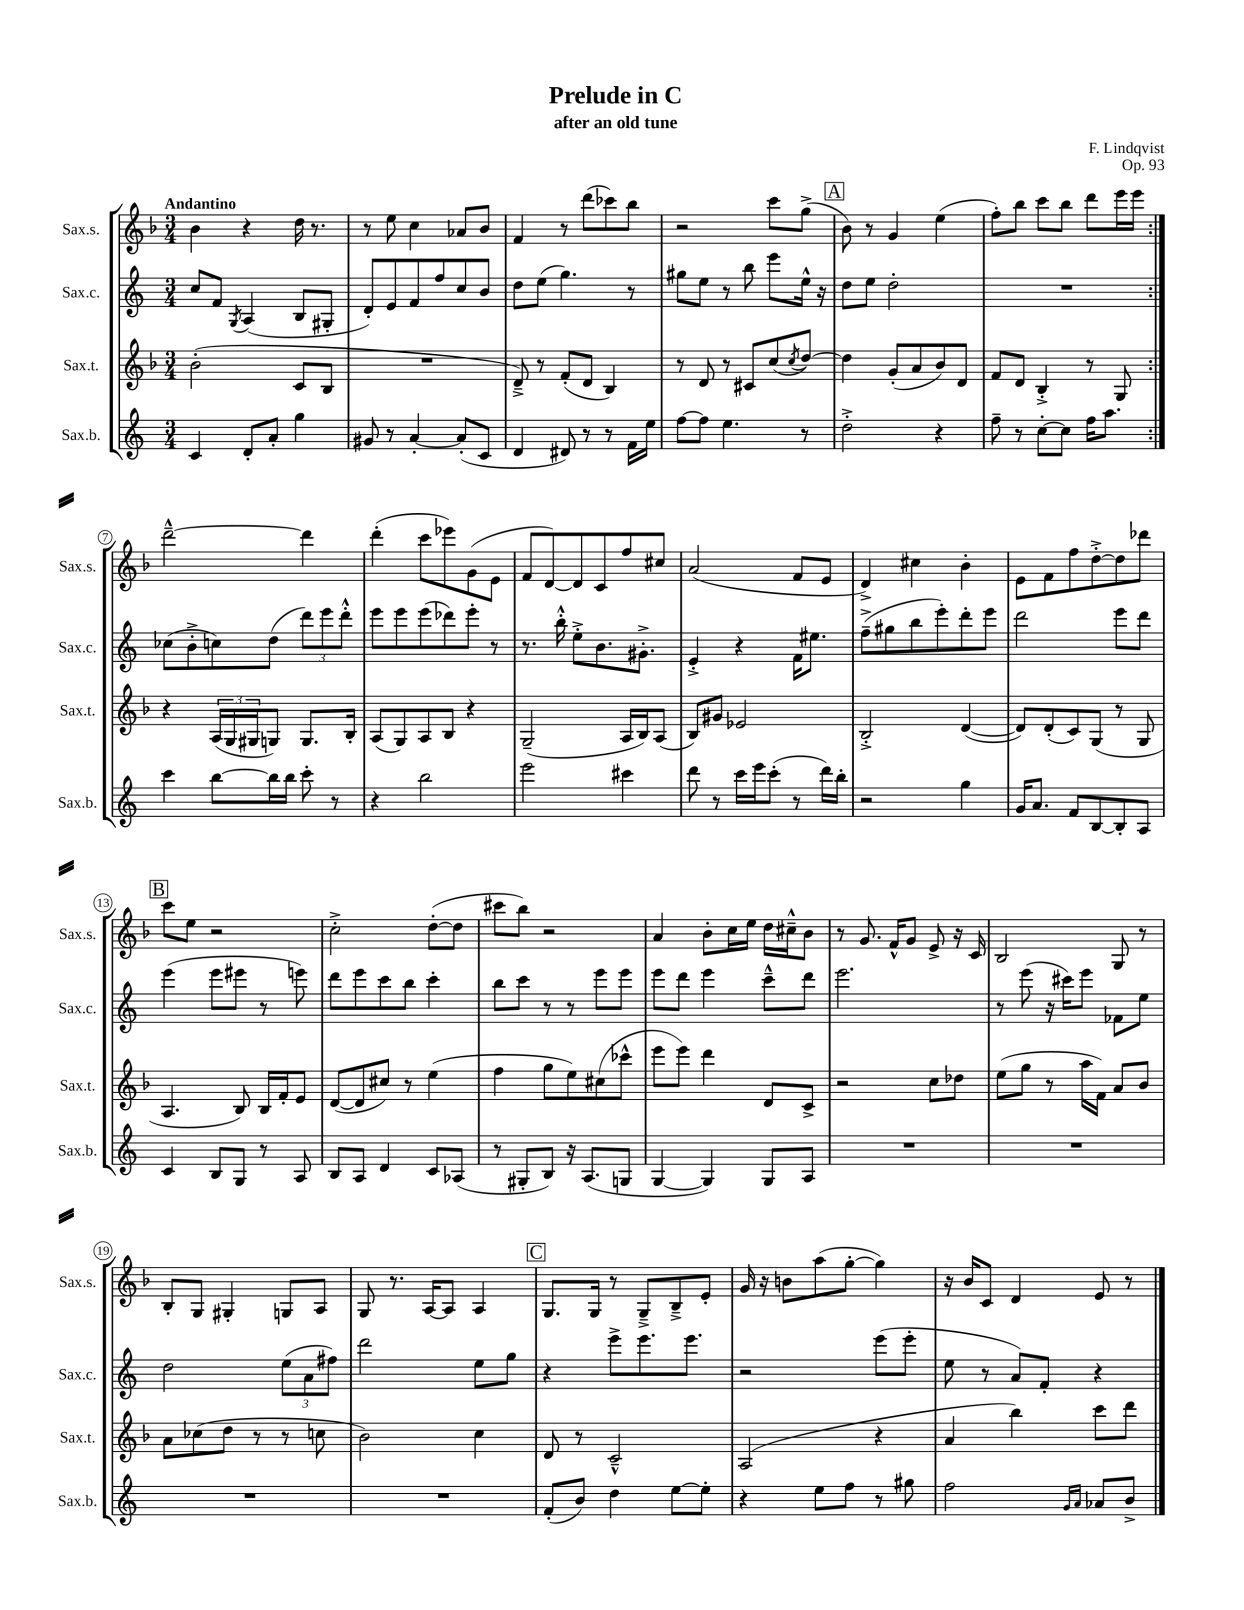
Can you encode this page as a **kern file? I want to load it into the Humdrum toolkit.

**kern	**kern	**kern	**kern
*part4	*part3	*part2	*part1
*staff4	*staff3	*staff2	*staff1
*I"Sax.b.	*I"Sax.t.	*I"Sax.c.	*I"Sax.s.
*I'Sax.b.	*I'Sax.t.	*I'Sax.c.	*I'Sax.s.
*clefG2	*clefG2	*clefG2	*clefG2
*k[]	*k[b-]	*k[]	*k[b-]
*M3/4	*M3/4	*M3/4	*M3/4
=1	=1	=1	=1
!	!	!	!LO:TX:a:B:t=Andantino
4c/	(2b-'\	8cc/L	4b-\
.	.	8f/J	.
.	.	8qG/	.
8d'/L	.	(4A/	4r
8a'/J	.	.	.
4gg\	8c/L	8B/L	16dd\
.	.	.	8.r
.	8B-/J	8G#X'/J	.
=2	=2	=2	=2
8g#X/	2.r	8d'/L)	8r
8r	.	8e/	8ee\
[4a'/	.	8f/	4cc\
.	.	8ff/	.
(8a'/L]	.	8cc/	8a-X/L
8c/J	.	8b/J	8b-/J
=3	=3	=3	=3
4d/	8d~^/)	8dd\L	4f/
.	8r	(8ee\J	.
8d#X/)	(8f'/L	4.gg\)	8r
8r	8d/J	.	(8ddd\L
8r	4B-/)	.	8ccc-X\)
16f\LL	.	8r	8bb-\J
16ee\JJ	.	.	.
=4	=4	=4	=4
[8ff\L	8r	8gg#X\L	2r
8ff\J]	8d/	8ee\J	.
4.ee\	8r	8r	.
.	8c#X/L	8bb\	.
.	(8cc/	8eee\L	8ccc\L
.	8qcc/	.	.
8r	[8dd/J)	16ee^^\Jk	(8gg^\J
.	.	16r	.
!!LO:REH:place=s1:t=A
=5	=5	=5	=5
2dd'^\	4dd\]	8dd\L	8b-\)
.	.	8ee\J	8r
.	(8g'/L	2dd'\	4g/
.	8a/	.	.
4r	8b-/)	.	(4ee\
.	8d/J	.	.
=6	=6	=6	=6
8ff~\	8f/L	2.r	8ff'\L)
8r	8d/J	.	8bb-\J
[8cc'\L	4B-'^/	.	8ccc\L
8cc\J]	.	.	8bb-\J
16ff\KL	8r	.	8ddd\L
8.aa\J	.	.	.
.	8G/	.	16eee\L
.	.	.	16eee\JJ
!!LO:LB:g=z
=7:|!	=7:|!	=7:|!	=7:|!
4ccc\	4r	(8cc-X\L	[2ddd~^^\
.	.	8b'^\	.
[8bb\L	(24A/LL	8ccn\)	.
.	24G/	.	.
.	24G#X/J	.	.
16bb\L]	8Gn/J)	(8dd\J	.
16bb\JJ	.	.	.
8ccc'\	8.G/L	12ddd\L)	4ddd\]
.	.	12eee\	.
8r	.	.	.
.	.	12ddd'^^\J	.
.	16B-'/Jk	.	.
=8	=8	=8	=8
4r	(8A/L	8eee\L	(4ddd'\
.	8G/)	8eee\	.
2bb\	8A/	(8eee\	8ccc\L
.	8B-/J	8ddd-X\)	8eee-X\)
.	4r	8eee'\J	(8g\
.	.	8r	8e\J
=9	=9	=9	=9
2eee\	(2G~/	8.r	8f/L
.	.	.	[8d/)
.	.	16bb'^^\	.
.	.	8ee'^\L	8d/]
.	.	8.b\	8c/
4ccc#X\	16A/LL	.	8ff/
.	16B-/J)	8.g#X'^\J	.
.	(8A/J	.	8cc#X/J
=10	=10	=10	=10
8ddd\	8B-/L)	4e'^/	(2a/
8r	8g#X/J	.	.
16ccc\LL	2e-X/	4r	.
16eee\J	.	.	.
(8ccc'\J	.	.	.
8r	.	16f\KL	8f/L
.	.	8.ee#X\J	.
16ddd\LL)	.	.	8e/J
16bb'\JJ	.	.	.
=11	=11	=11	=11
2r	2B-'^/	(8ff~^\L	4d^/)
.	.	8gg#X\	.
.	.	8bb\	4cc#X\
.	.	8eee'\)	.
4gg\	([4d/	8ddd'\	4b-'\
.	.	8eee\J	.
=12	=12	=12	=12
16g/KL	8d/L])	2ddd\	8e\L
8.a/J	.	.	.
.	(8d'/	.	8f\
8f/L	8c/)	.	8ff\
[8B/	(8G/J	.	[8dd'^\
8B'/]	8r	8eee\L	8dd\]
8A/J	8G/	8ddd\J	8ddd-X\J
!!LO:LB:g=z
!!LO:REH:place=s1:t=B
=13	=13	=13	=13
4c/	4.A/	(4eee\	8ccc\L
.	.	.	8ee\J
8B/L	.	8eee\L	2r
8G/J	8B-/)	8eee#X\J	.
8r	16B-/LL	8r	.
.	16f'/J	.	.
8A/	8e/J	8eeen\)	.
=14	=14	=14	=14
8B/L	([8d/L	8ddd\L	2cc'^\
8A/J	8d/]	8eee\	.
4d/	8cc#X/J)	8ccc\	.
.	8r	8bb\J	.
8c/L	(4ee\	4ccc'\	([8dd'\L
(8A-X/J	.	.	8dd\J]
=15	=15	=15	=15
8r	4ff\	8bb\L	8ccc#X\L
8G#X'/L	.	8ccc\J	8bb-\J)
8B/J)	8gg\L	8r	2r
16r	8ee\)	8r	.
(8.A/L	.	.	.
.	(8cc#X\	8eee\L	.
8Gn/J	8ccc-X^^\J	8eee\J	.
=16	=16	=16	=16
[4G/	8eee\L	8eee\L	4a/
.	8eee\J)	8ddd\J	.
4G/])	4ddd\	4eee\	8b-'\L
.	.	.	16cc\L
.	.	.	16ee\JJ
8G/L	8d/L	8ccc~^^\L	16dd\LL
.	.	.	16cc#X~^^\J
8A/J	8c^/J	8ddd\J	8b-\J
=17	=17	=17	=17
2.r	2r	2.eee\	8r
.	.	.	8.g/
.	.	.	16f^^/KL
.	.	.	8g/J
.	8cc\L	.	8e^/
.	8dd-X\J	.	16r
.	.	.	16c/
=18	=18	=18	=18
2.r	(8ee\L	8r	2B-/
.	8gg\J	(8eee\	.
.	8r	16r	.
.	.	16ccc#X\KL)	.
.	16aa\LL	8eee\J	.
.	16f\JJ)	.	.
.	8a/L	8f-X\L	8G/
.	8b-/J	8ee\J	8r
!!LO:LB:g=z
=19	=19	=19	=19
2.r	8a\L	2dd\	8B-'/L
.	(8cc-X\	.	8G/J
.	8dd\J	.	4G#X'/
.	8r	.	.
.	8r	(12ee\L	8Gn/L
.	.	12a\	.
.	8ccn\	.	8A/J
.	.	12ff#X\J)	.
=20	=20	=20	=20
2.r	2b-\)	2ddd\	8G/
.	.	.	8.r
.	.	.	[16A/KL
.	.	.	8A/J]
.	4cc\	8ee\L	4A/
.	.	8gg\J	.
!!LO:REH:place=s1:t=C
=21	=21	=21	=21
(8f'/L	8d/	4r	8.G/L
8b/J)	8r	.	.
.	.	.	16G/Jk
4dd\	2c~^^/	8eee^\L	8r
.	.	8.eee\	8G~^/L
[8ee\L	.	.	8B-~^/
.	.	8.eee\J	.
8ee'\J]	.	.	8e'/J
=22	=22	=22	=22
4r	(2A/	2r	16g/
.	.	.	16r
.	.	.	8bn\L
8ee\L	.	.	(8aa\
8ff\J	.	.	[8gg'\J
8r	4r	(8eee\L	4gg\])
8gg#X\	.	8eee'\J	.
=23	=23	=23	=23
2ff\	4a/	8ee\	16r
.	.	.	16b-/KL
.	.	8r	8c/J
.	4bb-\)	8a/L)	4d/
.	.	8f'/J	.
16qqg/LL	.	.	.
16qqa/JJ	.	.	.
8a-X/L	8ccc\L	4r	8e/
8b^/J	8ddd\J	.	8r
==	==	==	==
*-	*-	*-	*-
